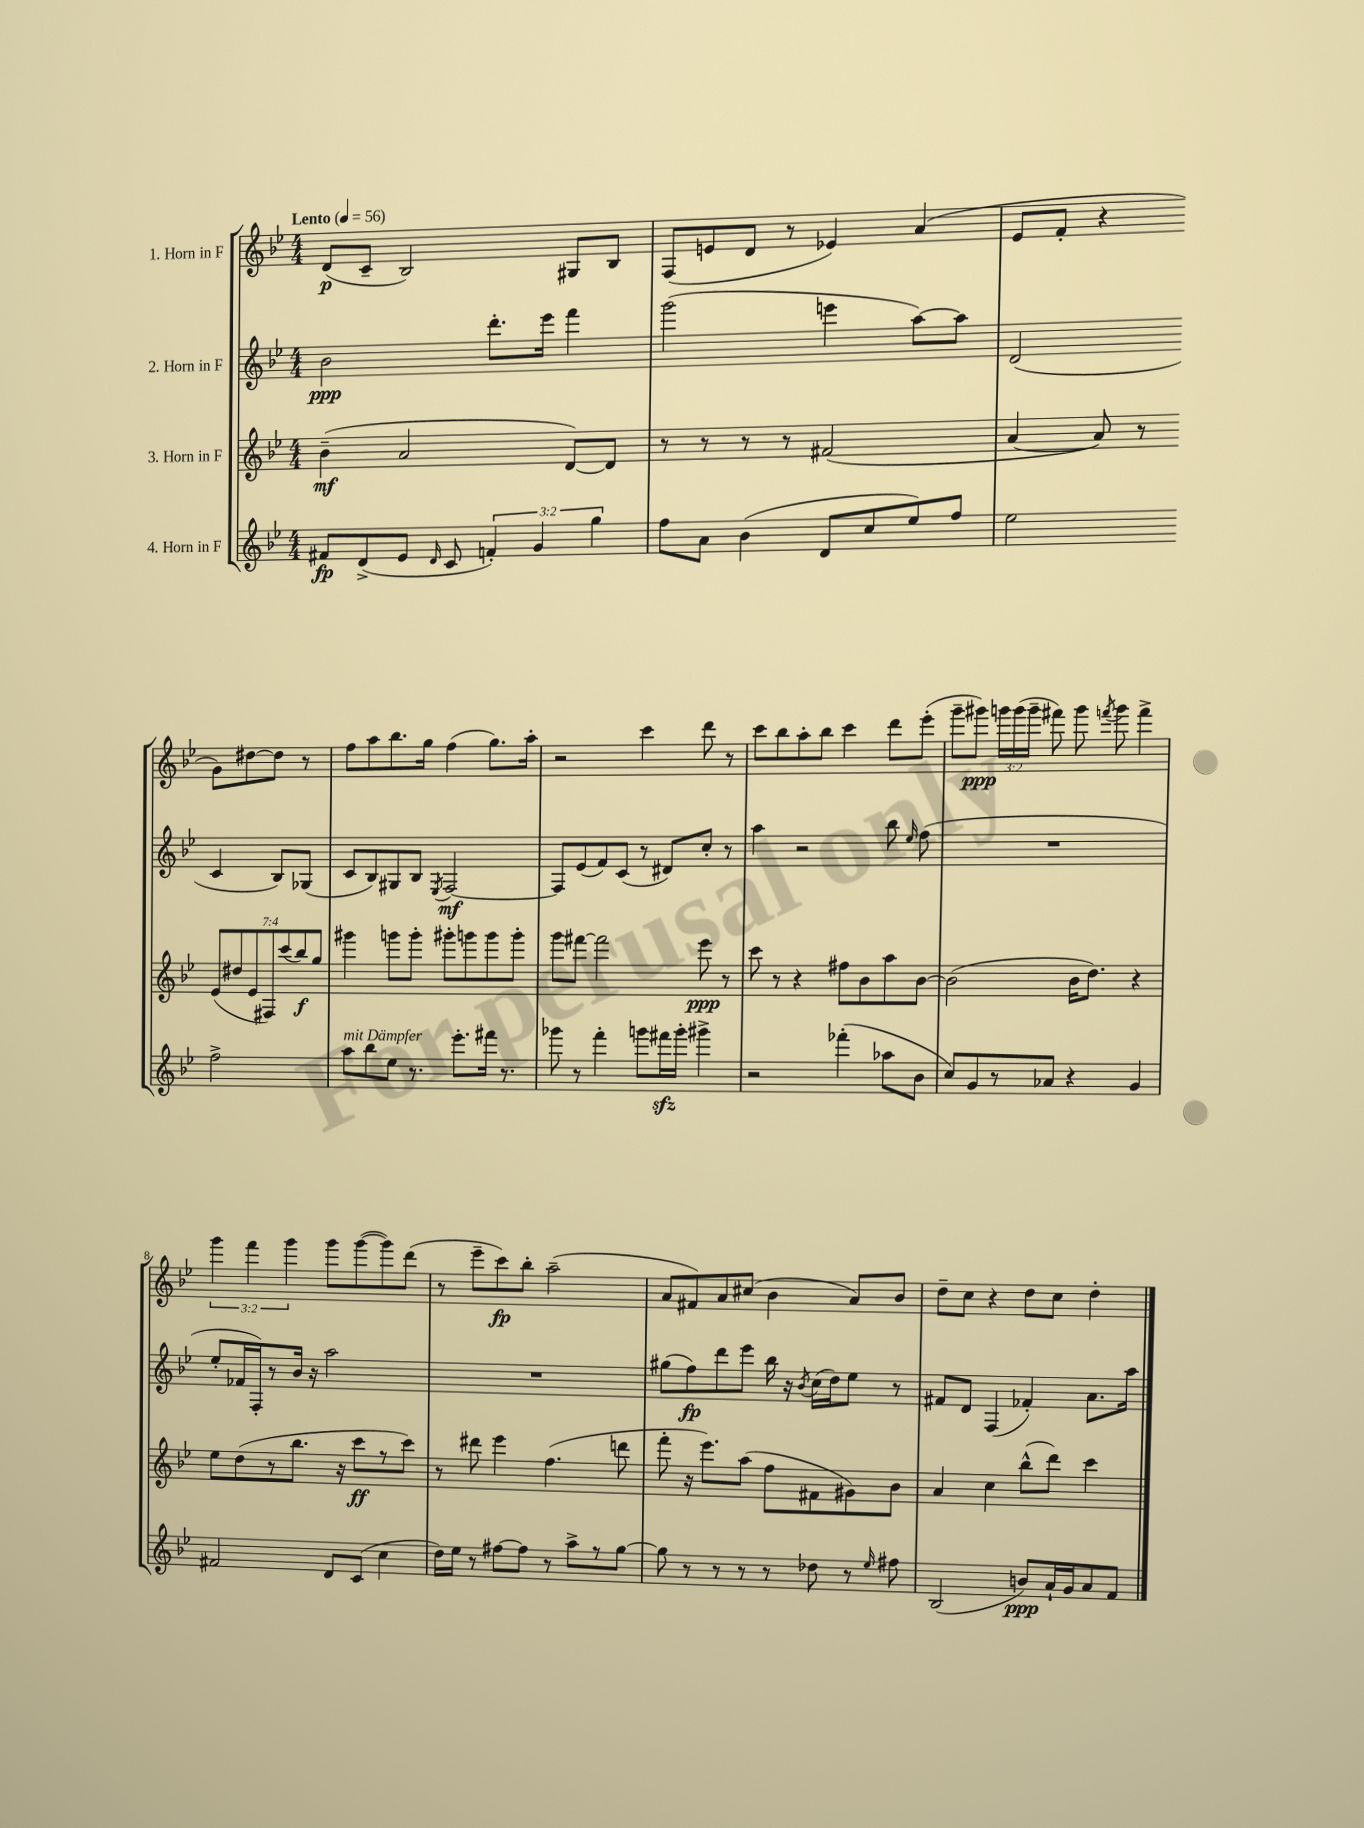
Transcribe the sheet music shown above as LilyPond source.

<<
\new StaffGroup <<
\new Staff = "s0" \with { instrumentName = "1. Horn in F" } {
    \clef treble \key bes \major \numericTimeSignature \time 4/4 \override Staff.TupletNumber.text = #tuplet-number::calc-fraction-text \tempo "Lento" 4 = 56
    \autoBeamOff d'8[\p( c'8]-- bes2) gis8[ bes8] |
    f8[( e'8 d'8] r8 ees'4) a'4( |
    ees'8[ f'8]-. r4 g'8[) dis''8~ dis''8] r8 |
    f''8[ a''8 bes''8. g''16] f''4( g''8.[) a''16]-. |
    r2 c'''4 d'''8 r8 |
    c'''8[ bes''8 a''8-. bes''8] c'''4 d'''8[ ees'''8]-.( |
    g'''8[-- gis'''8]\ppp) \tuplet 3/2 { g'''16[ g'''16( g'''16]-- } fis'''8) g'''8 \acciaccatura { f'''8 } g'''8 f'''4-> |
    \tuplet 3/2 { g'''4 f'''4 g'''4 } g'''8[ g'''8~( g'''8) d'''8]( |
    r8 ees'''8[-- c'''8\fp) bes''8]-. a''2--( |
    a'8[ fis'8) a'8 cis''8]( bes'4 a'8[) bes'8] |
    d''8[-- c''8] r4 d''8[ c''8] d''4-. \bar "|." |
}
\new Staff = "s1" \with { instrumentName = "2. Horn in F" } {
    \clef treble \key bes \major \numericTimeSignature \time 4/4
    \autoBeamOff bes'2\ppp d'''8.[-. ees'''16] f'''4 |
    g'''2( e'''4 a''8[~) a''8] |
    d'2( c'4 bes8[) ges8]( |
    c'8[ bes8) gis8 bes8] \acciaccatura { ees8 } f2~\mf |
    f8[ ees'8( f'8) c'8]( r8 dis'8[) c''8]-. r8 |
    a''4 r2 bes''8 \grace { ees''16 } f''8( |
    R1 |
    ees''8[-. fes'16 f16-.) r8 bes'16] r16 a''2 |
    R1 |
    gis''8[( f''8\fp) d'''8 ees'''8] bes''16 r16 \acciaccatura { bes'8 } c''16[( d''16) ees''8] r8 |
    fis'8[ d'8] f4( fes'4-.) a'8.[ a''16] \bar "|." |
}
\new Staff = "s2" \with { instrumentName = "3. Horn in F" } {
    \clef treble \key bes \major \numericTimeSignature \time 4/4 \override Staff.TupletNumber.text = #tuplet-number::calc-fraction-text
    \autoBeamOff bes'4--\mf( a'2 d'8[~) d'8] |
    r8 r8 r8 r8 fis'2( |
    a'4~ a'8) r8 \tuplet 7/4 { ees'8[( dis''8 ees'8 fis8) c'''8( bes''8\f) g''8] } |
    gis'''4 g'''8[ g'''8]-. gis'''8[-. g'''8 g'''8 g'''8]-. |
    g'''8[ fis'''8]~ fis'''2 ees'''8\ppp r8 |
    c'''8 r8 r4 fis''8[ bes'8 a''8 bes'8]~ |
    bes'2( bes'16[ d''8.]) r4 |
    ees''8[ d''8( r8 bes''8.] r16 c'''8[\ff r8 c'''8]) |
    r8 dis'''8 ees'''4 f''4.( d'''8 |
    f'''8-. r16 ees'''8.[) a''8]( f''8[ fis'8 gis'8) bes'8] |
    a'4 c''4 bes''8[-^( d'''8]) c'''4 \bar "|." |
}
\new Staff = "s3" \with { instrumentName = "4. Horn in F" } {
    \clef treble \key bes \major \numericTimeSignature \time 4/4 \override Staff.TupletNumber.text = #tuplet-number::calc-fraction-text
    \autoBeamOff fis'8[\fp d'8->( ees'8] \grace { d'16 } c'8 \tuplet 3/2 { f'4-.) g'4 g''4 } |
    f''8[ a'8] bes'4( d'8[ c''8 ees''8) f''8] |
    ees''2 f''2-> |
    a''8[^\markup { \italic "mit Dämpfer" } bes''8 ees''8] r8. ees'''8.[-. fis'''16] r8. |
    ges'''8 r8 f'''4-. g'''8[ fis'''16\sfz g'''16]-. gis'''4-> |
    r2 fes'''4-.( aes''8[ bes'8] |
    c''8[) g'8 r8 aes'8] r4 g'4 |
    fis'2 d'8[ c'8]( c''4 |
    d''16[) ees''16] r8 fis''8[~ fis''8] r8 a''8[-> r8 g''8]~ |
    g''8 r8 r8 r8 r8 des''8 r8 \grace { ees''16 } fis''8 |
    bes2( b'8[\ppp) a'16-! g'16 a'8 f'8] \bar "|." |
}
>>
>>
